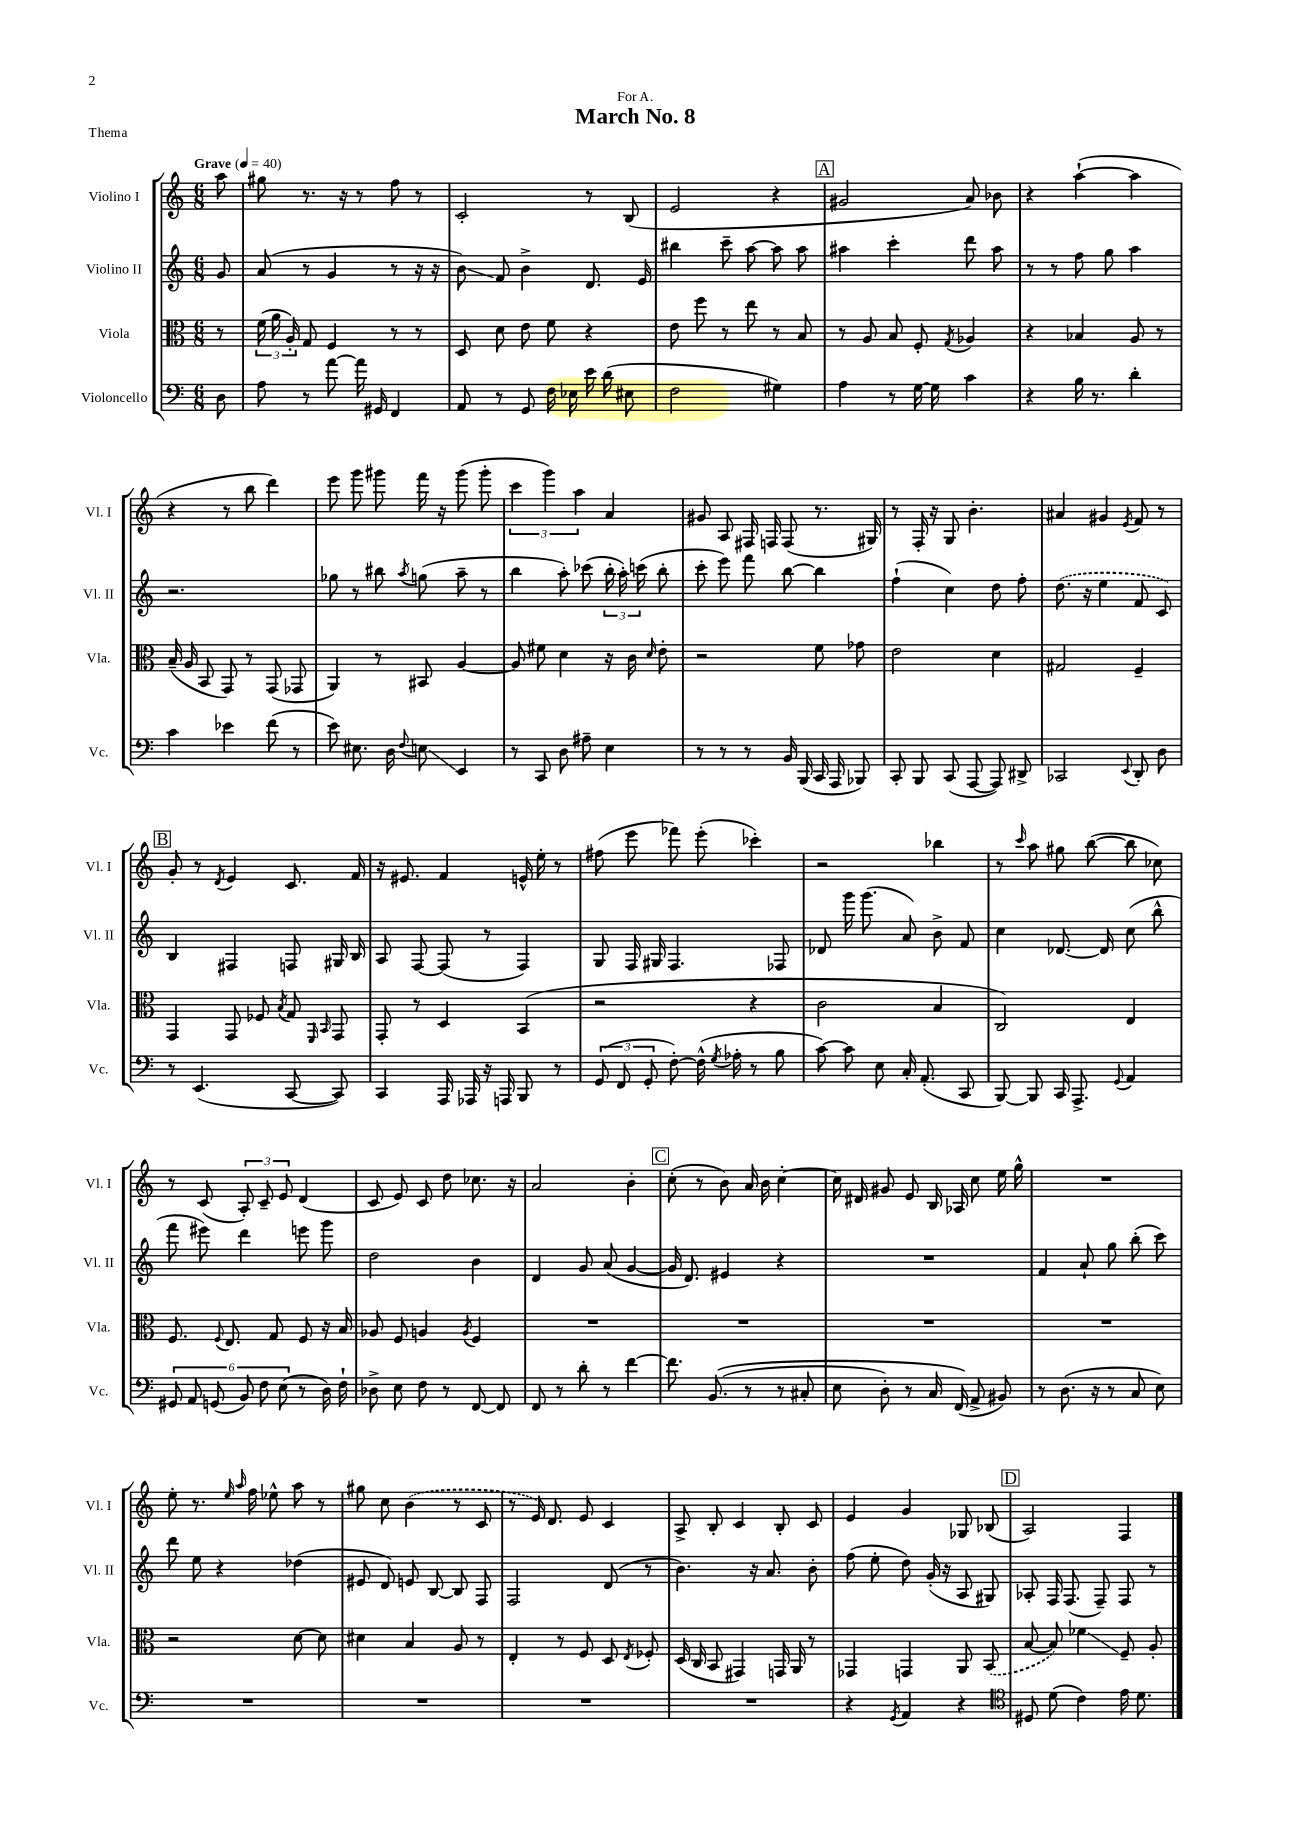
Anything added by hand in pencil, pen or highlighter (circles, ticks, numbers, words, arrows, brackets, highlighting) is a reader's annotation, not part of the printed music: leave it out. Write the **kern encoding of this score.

**kern	**kern	**kern	**kern
*staff4	*staff3	*staff2	*staff1
*clefF4	*clefC3	*clefG2	*clefG2
*k[]	*k[]	*k[]	*k[]
*M6/8	*M6/8	*M6/8	*M6/8
*MM40	*MM40	*MM40	*MM40
8D\	8r	8g/	8aa\
=	=	=	=
8A\	(24f\	(8a/	8gg#\
.	24a\	.	.
.	24A'/)	.	.
8r	8G/	8r	8.r
[8a\	4F/	4g/	.
.	.	.	16r
16a\]	.	.	8r
16GG#/	.	.	.
4FF/	8r	8r	8ff\
.	8r	16r	8r
.	.	16r	.
=	=	=	=
8AA/	8D/	8b\)	2c'/
8r	8d\	8f/	.
8GG/	8e\	4b^\	.
16F\	8f\	.	.
16E-\	.	.	.
16e\	4r	8.d/	8r
(16d\	.	.	.
8E#\	.	.	(8B/
.	.	16e/	.
=	=	=	=
2F\	8e\	4bb#\	2e/
.	8ff\	.	.
.	8r	8ccc~\	.
.	8ee\	[8aa\	.
4G#\)	8r	8aa\]	4r
.	8B/	8aa\	.
=	=	=	=
4A\	8r	4aa#\	2g#/
.	8A/	.	.
8r	8B/	4ccc'\	.
[16G\	8F'/	.	.
16G\]	.	.	.
.	8qG/	.	.
4c\	4A-/	8ddd\	8a/)
.	.	8aa#\	8b-\
=	=	=	=
4r	4r	8r	4r
.	.	8r	.
16B\	4B-/	8ff\	([4aa`\
8.r	.	.	.
.	.	8gg\	.
4d'\	8A/	4aa\	4aa\]
.	8r	.	.
=	=	=	=
4c\	(16B~/	2.r	4r
.	16A/	.	.
.	8BB/	.	.
4e-\	8GG/)	.	8r
.	8r	.	8bb\
(8f\	(8GG/	.	4ddd\)
8r	8GG-/	.	.
=	=	=	=
8e\)	4AA/)	8gg-\	8eee\
8.E#\	.	8r	8ggg\
.	8r	8bb#\	8ggg#\
16D\	.	.	.
8qqF/	.	8qaa/	.
8E\	8BB#/	(8gg\	16fff\
.	.	.	16r
4EE/	[4A/	8aa~\	(8ggg#\
.	.	8r	8ggg#'\
=	=	=	=
8r	8A/]	4bb\	6ccc\
8CC/	8f#\	.	.
.	.	.	6ggg\)
8D\	4d\	8aa'\)	.
.	.	.	6aa\
8A#~\	.	(8ccc-\	.
4E\	16r	24bb'\	4a/
.	.	24aa'\)	.
.	16c\	.	.
.	.	(24ccc\	.
.	16qqd/	.	.
.	8e'\	8bb'\	.
=	=	=	=
8r	2r	8ccc'\	8g#/
8r	.	8eee\)	8A/
8r	.	8fff\	16F#/
.	.	.	16F/
16BB/	.	[8bb\	(8F/
(16BBB/	.	.	.
16CC/	8f\	4bb\]	8.r
16AAA/	.	.	.
8BBB-/)	8g-\	.	.
.	.	.	16G#/)
=	=	=	=
8CC'/	2e\	(4ff`\	8r
8BBB/	.	.	16F'/
.	.	.	16r
(8CC/	.	4cc\)	8G/
[8AAA/	.	.	4.b'\
8AAA/])	4d\	8dd\	.
8DD#^/	.	8ff'\	.
=	=	=	=
2CC-/	2G#/	(8.dd\	4a#/
.	.	16r	.
.	.	4ee\	4g#/
8qqEE/	.	.	8qe/
8DD'/	4F~/	8f/	8f/
8D\	.	8c/)	8r
=	=	=	=
8r	4GG/	4B/	8g'/
(4.EE/	.	.	8r
.	.	.	8qd/
.	8GG/	4F#/	4e/
.	8F-/	.	.
.	8qB/	.	.
[8CC/	8G/	8F/	8.c/
.	16qqFF/	.	.
.	16qqBB/	.	.
8CC/])	8GG/	16G#/	.
.	.	16B/	16f/
=	=	=	=
4CC/	8GG'/	8A/	16r
.	.	.	8.e#/
.	8r	[8F/	.
16AAA/	4D/	(8F/]	4f/
16AAA-/	.	.	.
16r	.	8r	.
16AAA/	.	.	.
8BBB/	(4BB/	4F/)	16e^^/
.	.	.	16ee'\
8r	.	.	8r
=	=	=	=
(12GG/	2r	8G/	(8ff#\
12FF/	.	.	.
.	.	16F/	8eee\
12GG'/	.	.	.
.	.	16G#/	.
[8F'\)	.	4.F/	8fff-\)
(16F^^\]	.	.	(8eee'\
8qG/	.	.	.
16A-'\	.	.	.
8r	4r	.	4ccc-'\)
8B\	.	8F-/	.
=	=	=	=
[8c\)	2c\	8d-/	2r
8c\]	.	16ggg\	.
.	.	(8.ggg\	.
8E\	.	.	.
16C'/	.	8a/)	.
(8.AA'/	.	.	.
.	4B/	8b^\	4bb-\
8CC/	.	8f/	.
=	=	=	=
[8BBB/)	2C/)	4cc\	8r
.	.	.	16qqccc/
8BBB/]	.	.	8aa\
16CC/	.	[8.d-/	8gg#\
8.AAA^/	.	.	.
.	.	.	([8bb\
.	.	16d-/]	.
8qqGG/	.	.	.
4AA/	4E/	(8cc\	8bb\]
.	.	8bb^^\	8cc-\)
=	=	=	=
12GG#/	8.F/	8fff\	8r
12AA/	.	.	.
.	.	8eee#\)	(8c/
(12GG/	.	.	.
.	8qqF/	.	.
.	8.E/	.	.
12BB/)	.	4ddd\	12A'/)
12F\	.	.	12c~/
.	8G/	.	.
(12E\	.	.	12e/
8r	8F/	8eee\	(4d/
16D\)	16r	8ggg\	.
16F`\	16B/	.	.
=	=	=	=
8D-^\	8A-/	2dd\	8c/
8E\	8F/	.	8e/)
8F\	4A/	.	8c/
8r	.	.	8dd\
.	8qA/	.	.
[8FF/	4F/	4b\	8.cc-\
8FF/]	.	.	.
.	.	.	16r
=	=	=	=
8FF/	2.r	4d/	2a/
8r	.	.	.
8d'\	.	8g/	.
8r	.	(8a/	.
[4f\	.	[4g/	4b'\
=	=	=	=
8.f\]	2.r	16g/]	(8cc'\
.	.	8.d/)	.
.	.	.	8r
&((8.BB/	.	.	.
.	.	4e#/	8b\)
8r	.	.	16a/
.	.	.	16b\
8r	.	4r	[4cc'\
8C#'/	.	.	.
=	=	=	=
8E\	2.r	2.r	16cc\]
.	.	.	16d#/
8D'\)	.	.	8g#/
8r	.	.	8e/
16C/	.	.	16B/
(16FF/&)	.	.	16A-/
8AA^/	.	.	8cc\
8BB#/)	.	.	16ee\
.	.	.	16gg^^\
=	=	=	=
8r	2.r	4f/	2.r
(8.D\	.	.	.
.	.	8a`/	.
16r	.	.	.
8r	.	8gg\	.
8C/	.	(8bb'\	.
8E\)	.	8ccc\)	.
=	=	=	=
2.r	2r	8ddd\	8ee'\
.	.	8ee\	8.r
.	.	4r	.
.	.	.	16qqee/
.	.	.	16qqaa/
.	.	.	16ff\
.	.	.	8ee-^^\
.	[8d\	(4dd-\	8aa\
.	8d\]	.	8r
=	=	=	=
2.r	4d#\	8e#/	8gg#\
.	.	8d/)	8cc\
.	4B/	8e/	(4b\
.	.	[8B/	.
.	8A/	8B/]	8r
.	8r	8F/	8c/
=	=	=	=
2.r	4E'/	2F/	8r
.	.	.	16e/)
.	.	.	8.d/
.	8r	.	.
.	8F/	.	8e/
.	8D/	(8d/	4c/
.	8qE/	.	.
.	8F-'/	8r	.
=	=	=	=
2.r	(16D/	4.b\)	8A^/
.	16C/	.	.
.	8BB/	.	8B'/
.	4GG#/)	.	4c/
.	.	16r	.
.	.	8.a/	.
.	16GG/	.	8B'/
.	16AA/	.	.
.	8r	8b'\	8c/
=	=	=	=
4r	4GG-/	(8ff\	4e/
.	.	8ee'\	.
8qGG/	.	.	.
4AA/	4GG/	8dd\)	4g/
.	.	(16g'/	.
.	.	16r	.
4r	8AA/	8A/	8G-/
.	(8BB/	8G#/)	(8B-/
=	=	=	=
*clefC4	*	*	*
8D#/	[8B/	8A-'/	2A/)
(8d\	8B/])	16F/	.
.	.	(8.F/	.
4c\)	4f-\	.	.
.	.	8F~/)	.
16e\	8F~/	8F/	4F/
8.d\	.	.	.
.	8A'/	8r	.
==	==	==	==
*-	*-	*-	*-
